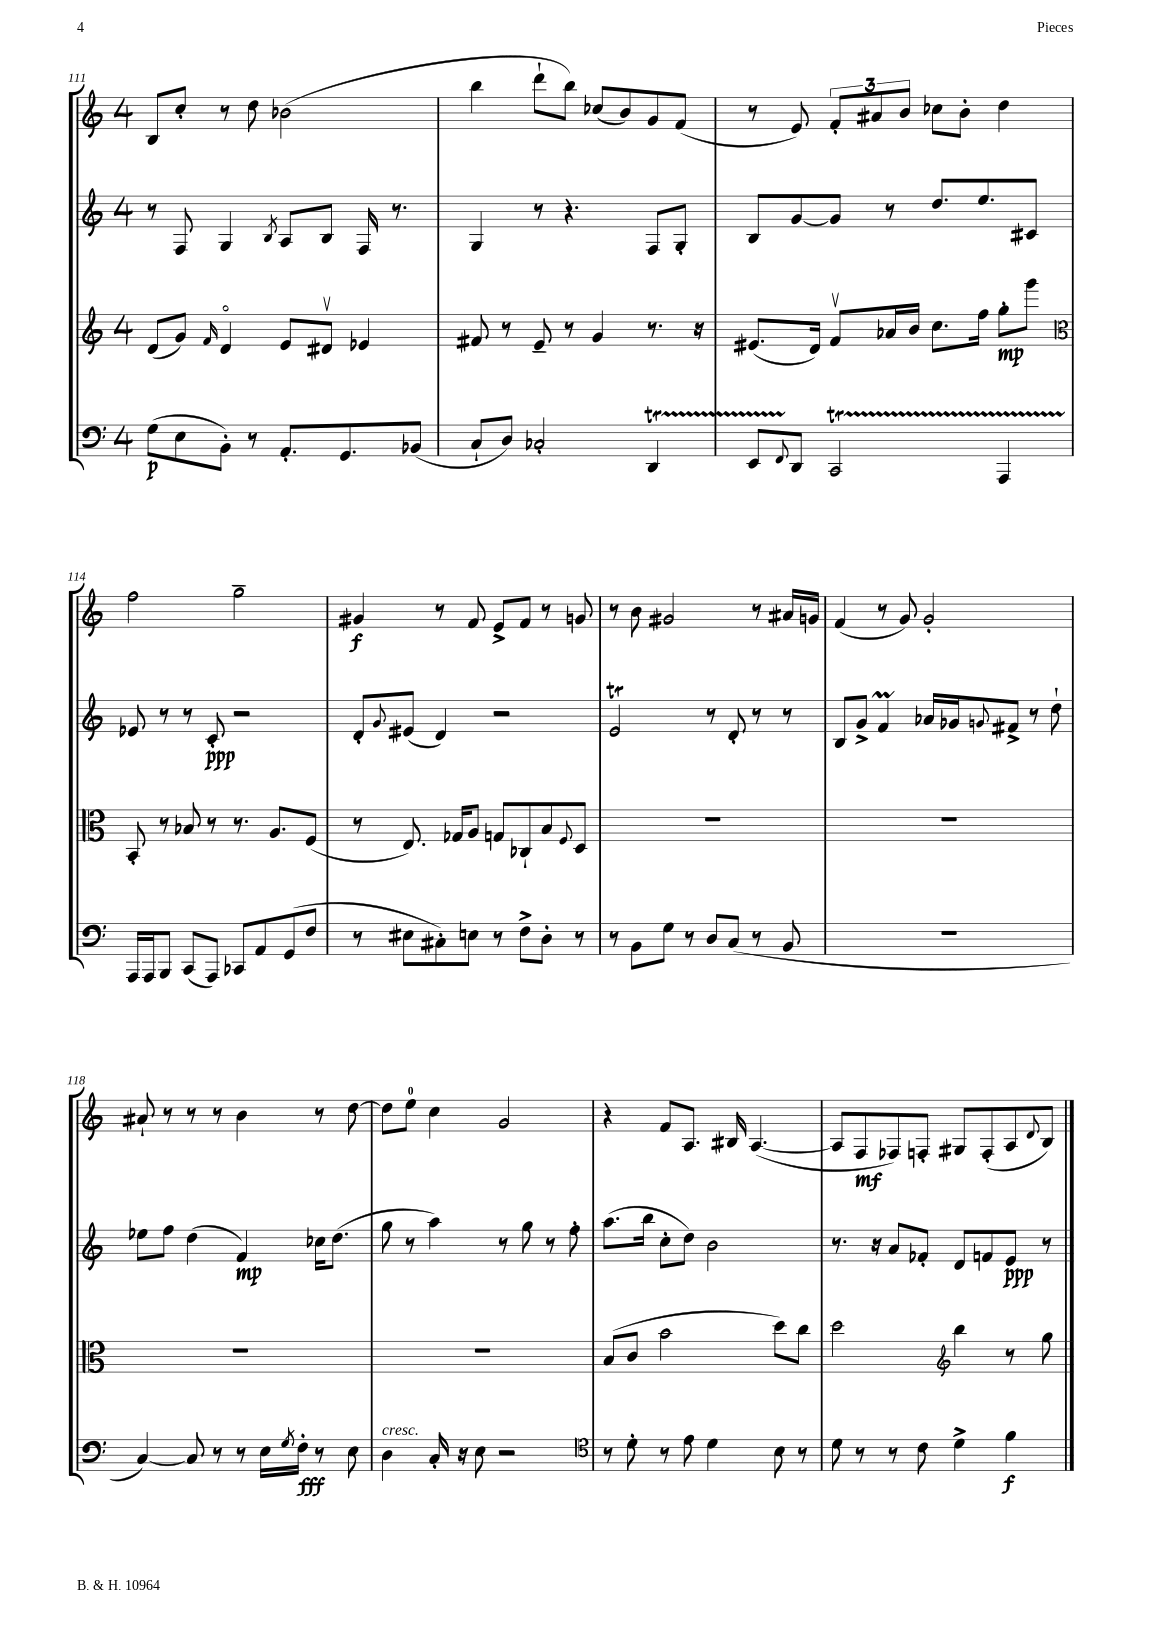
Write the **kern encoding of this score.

**kern	**kern	**kern	**kern
*staff4	*staff3	*staff2	*staff1
*clefF4	*clefG2	*clefG2	*clefG2
*k[]	*k[]	*k[]	*k[]
*M4/4	*M4/4	*M4/4	*M4/4
(8G	(8d	8r	8B
8E	8g)	8F	8cc'
.	16qqf	.	.
8BB')	4do	4G	8r
8r	.	.	8dd
.	.	8qB	.
8.AA'	8e	8A	(2b-
.	8d#v	8B	.
8.GG	.	.	.
.	4e-	16F	.
.	.	8.r	.
(8BB-	.	.	.
=	=	=	=
8C`	8f#	4G	4bb
8D)	8r	.	.
2C-'	8e~	8r	8ddd`
.	8r	4.r	8bb)
.	4g	.	(8cc-
.	.	.	8b)
4DD	8.r	8F	8g
.	.	8G'	(8f
.	16r	.	.
=	=	=	=
8EE	(8.e#	8B	8r
8qqFF	.	.	.
8DD	.	[8g	8e)
.	16d)	.	.
2CC	8fv	8g]	12f'
.	.	.	12a#
.	16a-	8r	.
.	.	.	12b
.	16b	.	.
.	8.cc	8.dd	8cc-
.	.	.	8b'
.	16ff	8.ee	.
4AAA	8gg'	.	4dd
.	8ggg	8c#	.
=	=	=	=
*	*clefC3	*	*
16AAA	8BB'	8e-	2ff
16AAA	.	.	.
8BBB	8r	8r	.
(8CC	8B-	8r	.
8AAA)	8r	8c'	.
8CC-	8.r	2r	2gg~
8AA	.	.	.
.	8.A	.	.
(8GG	.	.	.
8F	(8F	.	.
=	=	=	=
8r	8r	8d'	4g#
.	.	8qqg	.
8E#	8.E)	(8e#	.
8C#')	.	4d)	8r
.	16G-	.	.
8E	8A	.	8f
8r	8G	2r	8e^
8F^	8C-`	.	8f
8D'	8B	.	8r
.	8qqF	.	.
8r	8D	.	8g
=	=	=	=
8r	1r	2e	8r
8BB	.	.	8b
8G	.	.	2g#
8r	.	.	.
8D	.	8r	.
(8C	.	8d'	.
8r	.	8r	8r
8BB	.	8r	16a#
.	.	.	16g
=	=	=	=
1r	1r	8B	(4f
.	.	8g^	.
.	.	4f	8r
.	.	.	8g)
.	.	16a-	2g'
.	.	16g-	.
.	.	8qqg	.
.	.	8f#^	.
.	.	8r	.
.	.	8dd`	.
=	=	=	=
[4C)	1r	8ee-	8a#`
.	.	8ff	8r
8C]	.	(4dd	8r
8r	.	.	8r
8r	.	4f)	4b
16E	.	.	.
8qG	.	.	.
16F'	.	.	.
8r	.	16cc-	8r
.	.	(8.dd	.
8E	.	.	[8dd
=	=	=	=
4D	1r	8gg	8dd]
.	.	8r	8ee
16C'	.	4aa)	4cc
16r	.	.	.
8E	.	.	.
2r	.	8r	2g
.	.	8gg	.
.	.	8r	.
.	.	8ff'	.
=	=	=	=
*clefC4	*	*	*
8r	(8B	(8.aa	4r
8d'	8c	.	.
.	.	16bb	.
8r	2b	8cc'	8f
8e	.	8dd)	8.A
4d	.	2b	.
.	.	.	16B#
.	.	.	([4.A
8B	8dd)	.	.
8r	8cc	.	.
=	=	=	=
8d	2dd	8.r	8A]
8r	.	.	8F
.	.	16r	.
8r	.	8a	8F-)
8c	.	8f-'	8F'
*	*clefG2	*	*
4d^	4bb	8d	8G#
.	.	8f	(8F'
4f	8r	8e	8A
.	.	.	8qqd
.	8gg	8r	8B)
==	==	==	==
*-	*-	*-	*-
